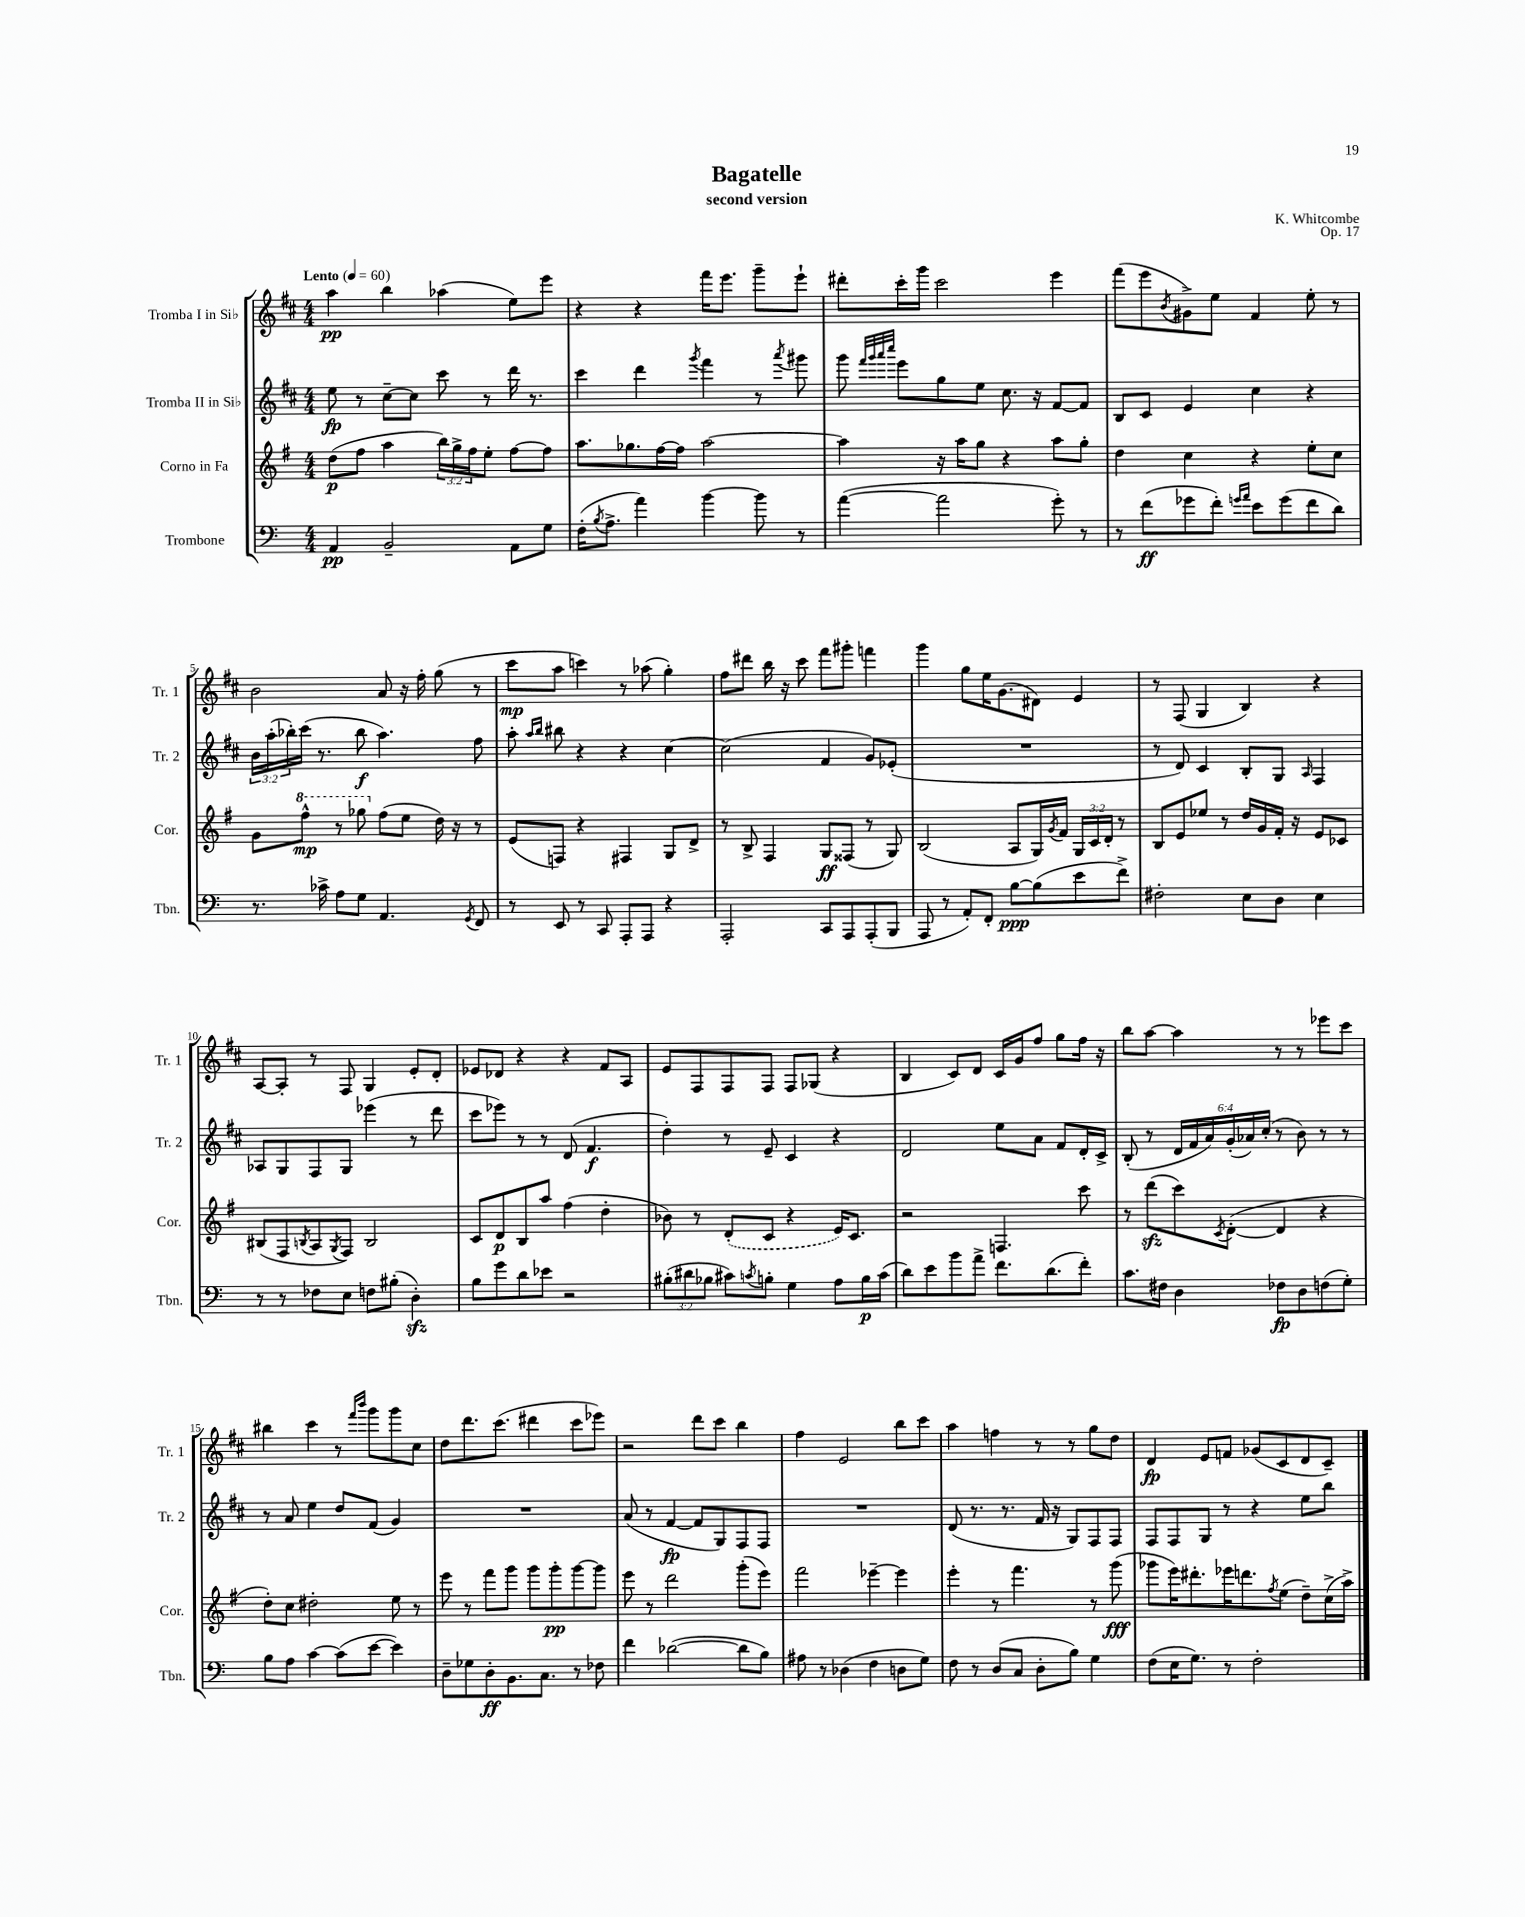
\header { title = "Bagatelle" composer = "K. Whitcombe" subtitle = "second version" opus = "Op. 17" }
<<
\new StaffGroup <<
\new Staff = "s0" \with { instrumentName = "Tromba I in Sib" shortInstrumentName = "Tr. 1" } {
    \clef treble \key d \major \numericTimeSignature \time 4/4 \tempo "Lento" 4 = 60
    a''4\pp b''4 aes''4( e''8) e'''8 |
    r4 r4 fis'''16 e'''8. g'''8-- e'''8-! |
    dis'''8-. cis'''16-. g'''16 cis'''2 e'''4 |
    fis'''8( e'''8 \acciaccatura { b'8 } gis'8->) e''8 fis'4 e''8-. r8 |
    b'2 a'8 r16 fis''16-. g''8( r8 |
    cis'''8\mp a''8 c'''4) r8 aes''8( g''4-.) |
    fis''8 dis'''8 b''16 r16 cis'''8 fis'''8 gis'''8-. f'''4 |
    g'''4 g''8 e''16 g'8.( dis'8) e'4 |
    r8 fis8( g4 b4) r4 |
    a8~ a8-. r8 fis8 g4 e'8-. d'8-. |
    ees'8 des'8 r4 r4 fis'8 a8 |
    e'8 fis8 fis8 fis8 fis8 ges8( r4 |
    b4 cis'8) d'8 cis'16 g'16 fis''8 g''8 fis''16 r16 |
    b''8 a''8~ a''4 r8 r8 ees'''8 cis'''8 |
    bis''4 cis'''4 r8 \grace { fis'''16 b'''16 } g'''8 g'''8 cis''8 |
    d''8 d'''8. cis'''8.( dis'''4 cis'''8 ees'''8) |
    r2 d'''8 cis'''8 b''4 |
    fis''4 e'2 b''8 cis'''8 |
    a''4 f''4 r8 r8 g''8 d''8 |
    d'4\fp e'8 f'8 ges'8( cis'8 d'8 cis'8--) \bar "|." |
}
\new Staff = "s1" \with { instrumentName = "Tromba II in Sib" shortInstrumentName = "Tr. 2" } {
    \clef treble \key d \major \numericTimeSignature \time 4/4 \override Staff.TupletNumber.text = #tuplet-number::calc-fraction-text
    e''8\fp r8 cis''8~-- cis''8 cis'''8 r8 d'''16 r8. |
    cis'''4 d'''4 \acciaccatura { g'''8 } fis'''4 r8 \acciaccatura { a'''8 } gis'''8 |
    g'''8 \grace { fis'''32 g'''32 a'''32 cis''''32 } e'''8 g''8 e''8 cis''8. r16 fis'8~ fis'8 |
    b8 cis'8 e'4 cis''4 r4 |
    \tuplet 3/2 { b'16 a''16-.( bes''16-.) } cis'''16( r8. bes''8\f a''4.) fis''8 |
    a''8-. \grace { a''16 b''16 } bis''8 r4 r4 cis''4~ |
    cis''2( fis'4 g'8) ees'8-.( |
    R1 |
    r8 d'8) cis'4 b8-. g8 \grace { a16 } fis4 |
    aes8 g8 fis8 g8 ees'''4( r8 d'''8 |
    cis'''8 ees'''8) r8 r8 d'8( fis'4.\f |
    d''4-.) r8 e'8-- cis'4 r4 |
    d'2 e''8 a'8 fis'8 d'16-. cis'16-> |
    b8-.( r8 \tuplet 6/4 { d'16 fis'16 a'16) g'16-.( aes'16) cis''16-.( } r8 b'8) r8 r8 |
    r8 a'8 e''4 d''8 fis'8( g'4) |
    R1 |
    a'8( r8 fis'4~\fp fis'8 g8) fis8 fis8 |
    R1 |
    d'8( r8. r8. fis'16 r16 g8) fis8 fis8 |
    fis8 fis8 g8 r8 r4 e''8 b''8 \bar "|." |
}
\new Staff = "s2" \with { instrumentName = "Corno in Fa" shortInstrumentName = "Cor." } {
    \clef treble \key g \major \numericTimeSignature \time 4/4 \override Staff.TupletNumber.text = #tuplet-number::calc-fraction-text
    d''8\p( fis''8 a''4 \tuplet 3/2 { b''16) g''16-> fis''16 } e''8-. fis''8~ fis''8 |
    a''8. ges''8. fis''16~ fis''16 a''2~ |
    a''4 r16 a''16 g''8 r4 a''8 g''8-. |
    d''4 c''4 r4 e''8-. c''8 |
    g'8 \ottava #1 fis'''8-^\mp r8 ges'''8 \ottava #0 fis''8( e''8 d''16) r16 r8 |
    e'8( f8) r4 fis4 g8 d'8-> |
    r8 b8-> fis4 g8\ff fisis8( r8 g8) |
    b2( a8 g16) \acciaccatura { g'8 } fis'16 \tuplet 3/2 { g16 c'16 d'16-. } r8 |
    b8 e'8 ees''8 r8 d''16 g'16 fis'16-. r16 e'8 ces'8 |
    bis8( fis8 \acciaccatura { b8 } a8 \acciaccatura { g8 } fis8) b2 |
    c'8 d'8\p b8 a''8 fis''4( d''4-. |
    bes'8) r8 \once \slurDashed d'8-.( c'8 r4 e'16) c'8. |
    r2 f4. c'''8 |
    r8 d'''8\sfz( c'''8) \acciaccatura { c'8 } d'8~-.( d'4 r4 |
    d''8-.) c''8 dis''2-. e''8 r8 |
    e'''8 r8 fis'''8 g'''8 g'''8 g'''8-.\pp g'''8~ g'''8 |
    e'''8 r8 d'''2 g'''8-.( e'''8) |
    fis'''2 ees'''4~-- ees'''4 |
    e'''4-. r8 fis'''4. r8 g'''8\fff( |
    ges'''8 e'''16) dis'''8.-. ees'''16 d'''8. \acciaccatura { fis''8 } e''8( d''8--) c''16->( a''16->) \bar "|." |
}
\new Staff = "s3" \with { instrumentName = "Trombone" shortInstrumentName = "Tbn." } {
    \clef bass \key c \major \numericTimeSignature \time 4/4 \override Staff.TupletNumber.text = #tuplet-number::calc-fraction-text
    a,4\pp b,2-- a,8 g8 |
    f16-.( \acciaccatura { b8 } a8.-> a'4) b'4~ b'8 r8 |
    a'4~( a'2 g'8-.) r8 |
    r8 f'8\ff( ges'8 f'8-.) \grace { g'16 a'16 } e'8 g'8( f'8 d'8) |
    r8. ces'16-> a8 g8 a,4. \acciaccatura { g,8 } f,8 |
    r8 e,8 r8 c,8 a,,8-. a,,8 r4 |
    a,,2-. c,8 a,,8 a,,8-.( b,,8 |
    a,,8 r8 a,8-.) f,8-. b8~\ppp b8( e'8 f'8->) |
    fis2-. e8 d8 e4 |
    r8 r8 fes8 e8 f8 bis8-.( d4-.\sfz) |
    b8 g'8 d'8 ees'8 r2 |
    \tuplet 3/2 { bis8-.( dis'8 bes8 } cis'8) \acciaccatura { c'8 } b8-. g4 a8 b16\p c'16( |
    d'8) e'8 b'8 a'8-> f'8. d'8.( f'8-.) |
    c'8. fis16 d4 fes8\fp d8 f8( g8-.) |
    b8 a8 c'4~ c'8( e'8~ e'4) |
    d8-- ges8 d8-.\ff b,8. c8. r8 fes8 |
    f'4 des'2~( des'8 b8) |
    ais8 r8 des4( f4 d8 g8) |
    f8 r8 d8( c8 d8-. b8) g4 |
    f8( e16 g8.) r8 f2-. \bar "|." |
}
>>
>>
